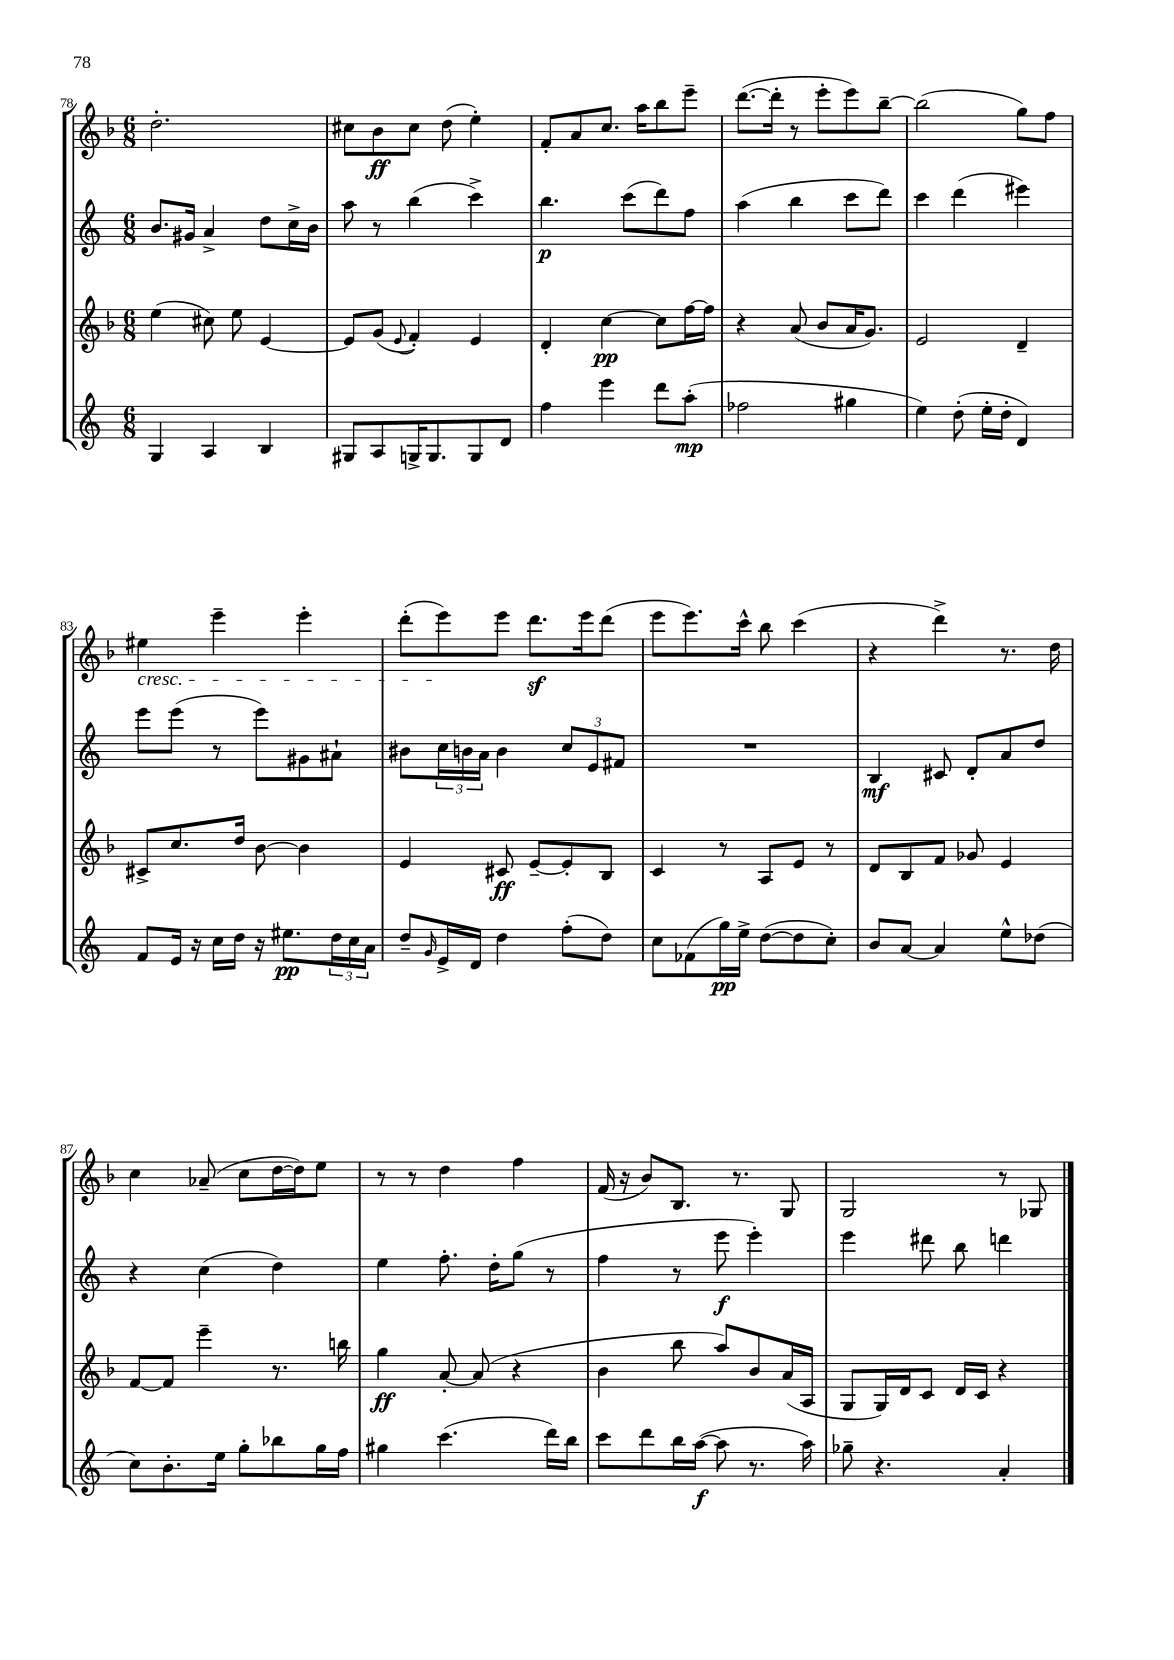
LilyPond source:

<<
\new StaffGroup <<
\new Staff = "s0" {
    \clef treble \key f \major \numericTimeSignature \time 6/8
    d''2.-. |
    cis''8 bes'8\ff cis''8 d''8( e''4-.) |
    f'8-. a'8 c''8. a''16 bes''8 e'''8-- |
    d'''8.~( d'''16-. r8 e'''8-. e'''8) bes''8~-- |
    bes''2( g''8) f''8 |
    eis''4\cresc e'''4-- e'''4-. |
    d'''8-.( e'''8\!) e'''8 d'''8.\sf e'''16 d'''8( |
    e'''8 e'''8.) c'''16-^ bes''8 c'''4( |
    r4 d'''4->) r8. d''16 |
    c''4 aes'8--( c''8 d''16~ d''16) e''8 |
    r8 r8 d''4 f''4 |
    f'16( r16 bes'8) bes8. r8. g8 |
    g2 r8 ges8 \bar "|." |
}
\new Staff = "s1" {
    \clef treble \key c \major \numericTimeSignature \time 6/8
    b'8. gis'16 a'4-> d''8 c''16-> b'16 |
    a''8 r8 b''4( c'''4->) |
    b''4.\p c'''8( d'''8) f''8 |
    a''4( b''4 c'''8 d'''8) |
    c'''4 d'''4( eis'''4) |
    e'''8 e'''8( r8 e'''8) gis'8 ais'8-! |
    bis'8 \tuplet 3/2 { c''16 b'16 a'16 } b'4 \tuplet 3/2 { c''8 e'8 fis'8 } |
    R2. |
    b4\mf cis'8 d'8-. a'8 d''8 |
    r4 c''4( d''4) |
    e''4 f''8.-. d''16-. g''8( r8 |
    f''4 r8 e'''8\f e'''4-.) |
    e'''4 dis'''8 b''8 d'''4 \bar "|." |
}
\new Staff = "s2" {
    \clef treble \key f \major \numericTimeSignature \time 6/8
    e''4( cis''8) e''8 e'4~ |
    e'8 g'8( \appoggiatura { e'8 } f'4-.) e'4 |
    d'4-. c''4~\pp c''8 f''16~ f''16 |
    r4 a'8( bes'8 a'16 g'8.) |
    e'2 d'4-- |
    cis'8-> c''8. d''16 bes'8~ bes'4 |
    e'4 cis'8\ff e'8~-- e'8-. bes8 |
    c'4 r8 a8 e'8 r8 |
    d'8 bes8 f'8 ges'8 e'4 |
    f'8~ f'8 e'''4-- r8. b''16 |
    g''4\ff a'8~-. a'8( r4 |
    bes'4 bes''8 a''8) bes'8 a'16( a16 |
    g8 g16) d'16 c'8 d'16 c'16 r4 \bar "|." |
}
\new Staff = "s3" {
    \clef treble \key c \major \numericTimeSignature \time 6/8
    g4 a4 b4 |
    gis8 a8 g16-> g8. g8 d'8 |
    f''4 e'''4 d'''8 a''8-.\mp( |
    fes''2 gis''4 |
    e''4) d''8-.( e''16-. d''16-. d'4) |
    f'8 e'16 r16 c''16 d''16 r16 eis''8.\pp \tuplet 3/2 { d''16 c''16 a'16 } |
    d''8-- \grace { g'16 } e'16-> d'16 d''4 f''8-.( d''8) |
    c''8 fes'8( g''16\pp) e''16-> d''8~( d''8 c''8-.) |
    b'8 a'8~ a'4 e''8-^ des''8( |
    c''8) b'8.-. e''16 g''8-. bes''8 g''16 f''16 |
    gis''4 c'''4.( d'''16) b''16 |
    c'''8 d'''8 b''16 a''16~\f( a''8 r8. a''16) |
    ges''8-- r4. a'4-. \bar "|." |
}
>>
>>
\layout { \context { \Score currentBarNumber = #78 } }
